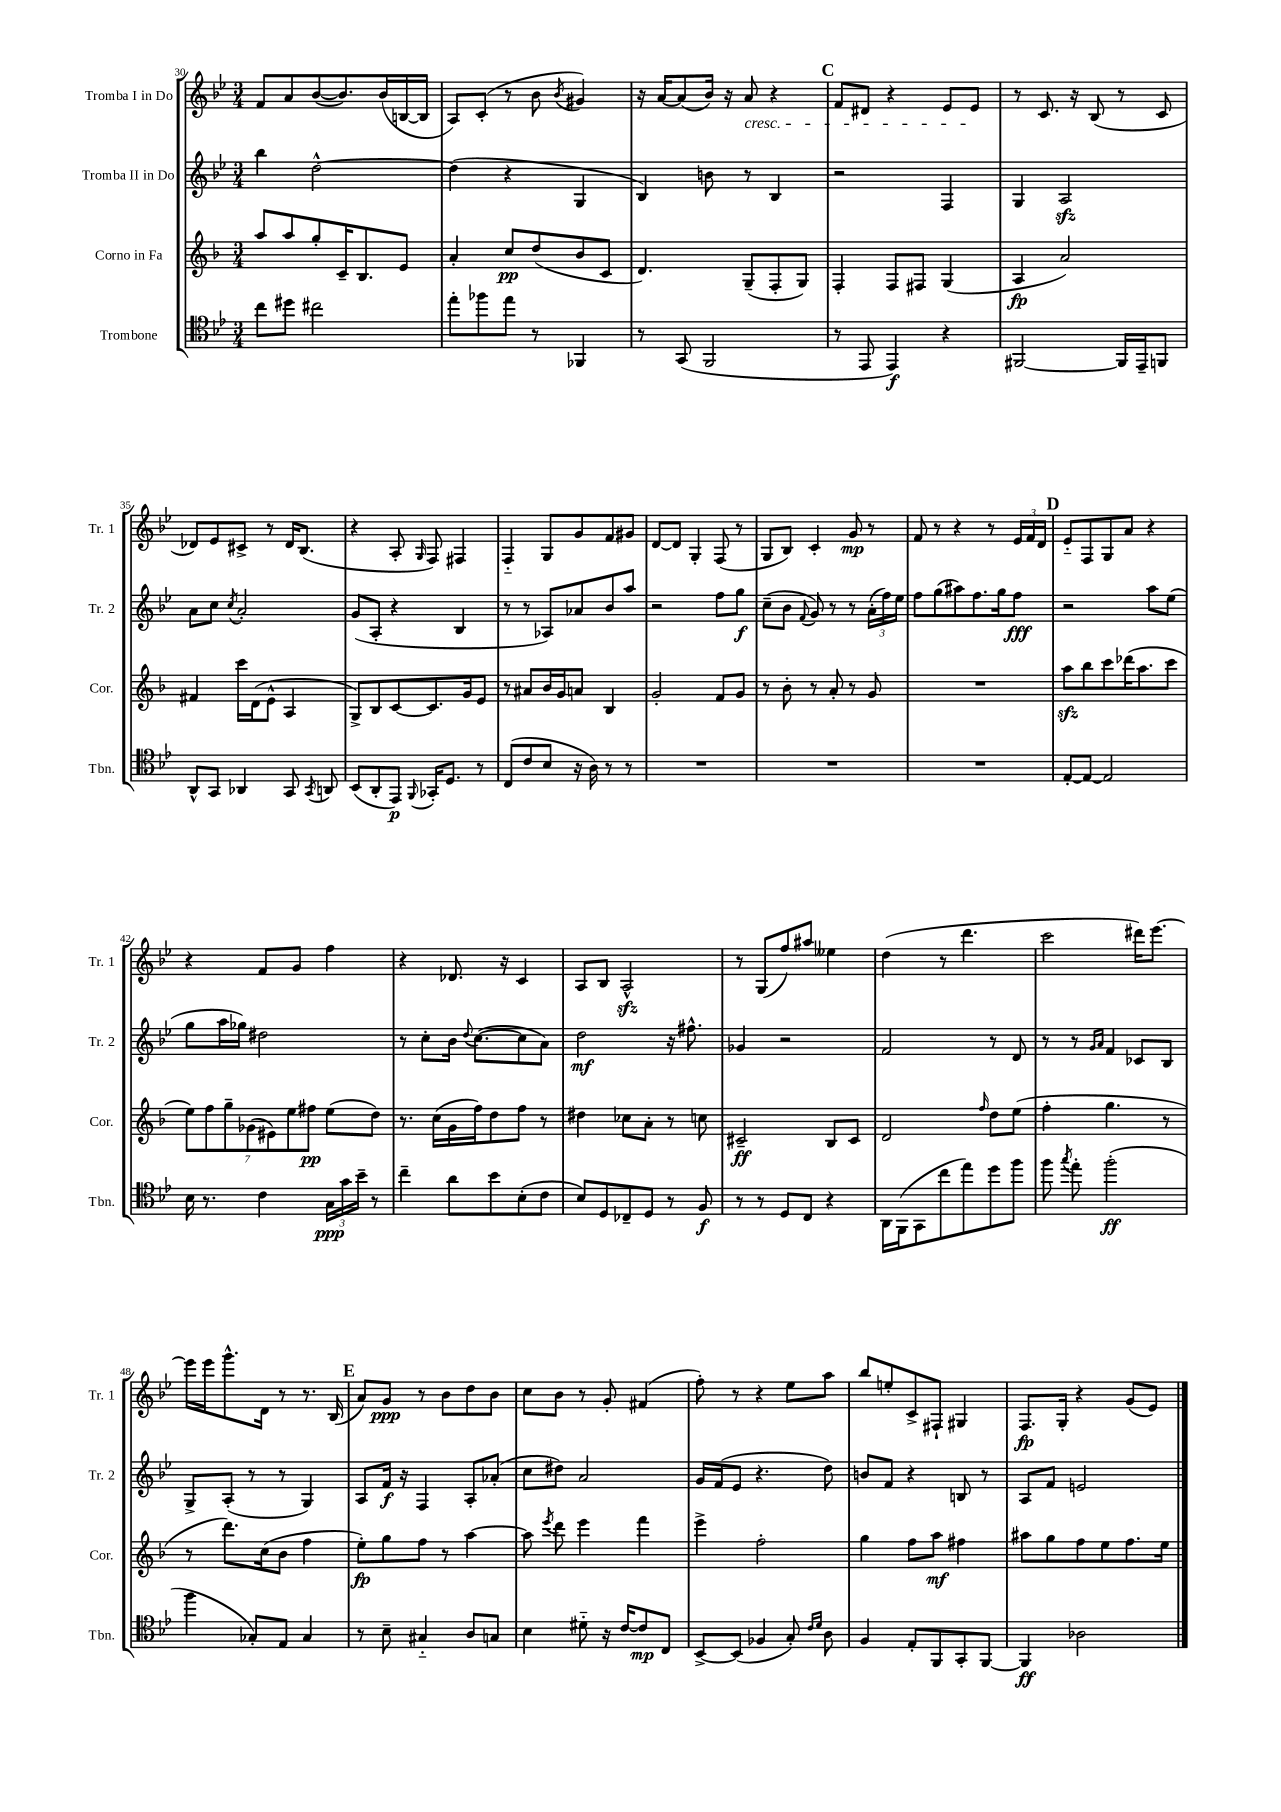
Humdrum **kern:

**kern	**kern	**kern	**kern
*staff4	*staff3	*staff2	*staff1
*clefC4	*clefG2	*clefG2	*clefG2
*k[b-e-]	*k[b-]	*k[b-e-]	*k[b-e-]
*M3/4	*M3/4	*M3/4	*M3/4
8cc\L	8aa/L	4bb-\	8f/L
8dd#\J	8aa/	.	8a/
2cc#\	8gg'/	[2dd^^\	([8b-/
.	16c~/K	.	8.b-/])
.	8.B-/	.	.
.	.	.	(16b-/L
.	8e/J	.	[16B/
.	.	.	16B/]JJ
=	=	=	=
8ee-'\L	4a'/	(4dd\]	8A/L)
8ff-\	.	.	(8c'/J
8ee-\J	8cc/L	4r	8r
8r	(8dd/	.	8b-\
.	.	.	8qb-/
4FF-/	8b-/	4G/	4g#/)
.	8c/J	.	.
=	=	=	=
8r	4.d/)	4B-/)	16r
.	.	.	[16a/LK
(8GG/	.	.	(8a/]
2FF/	.	8b\	16b-/Jk)
.	.	.	16r
.	(8G~/L	8r	8a/
.	8F'/	4B-/	4r
.	8G/J)	.	.
=	=	=	=
8r	4F'/	2r	8f/L
8EE-/	.	.	8d#/J
4EE-/)	8F/L	.	4r
.	8F#/J	.	.
4r	(4G/	4F/	8e-/L
.	.	.	8e-/J
=	=	=	=
[2FF#/	4A/	4G/	8r
.	.	.	8.c/
.	2a/)	2A/	.
.	.	.	16r
.	.	.	(8B-/
16FF#/]LL	.	.	8r
16EE-~/J	.	.	.
8FF/J	.	.	8c/
=	=	=	=
8AA^^/L	4f#/	8a\L	8d-/L)
8GG/J	.	8cc\J	8e-/
.	.	8qcc/	.
4AA-/	16ccc\LL	2a'/	8c#^/J
.	(16d\J	.	.
.	8e^^\J	.	8r
8GG/	4A/	.	16d-/LK
.	.	.	(8.B-/J
8qGG/	.	.	.
8AA/	.	.	.
=	=	=	=
(8BB-/L	8G^/L)	(8g/L	4r
8AA'/	8B-/	8A'/J	.
8EE-/J)	[8c/	4r	8A'/
8qqFF/	.	.	16qqG/
16GG-'/LK	8.c/]	.	8F/)
8.D/J	.	.	.
.	.	4B-/	4F#/
.	16g/k	.	.
8r	8e/J	.	.
=	=	=	=
(8C/L	8r	8r	4F'~/
8c/	8a#/L	8r	.
8B-/J	16b-/L	8A-/L)	8G/L
.	16g/J	.	.
16r	8a/J	8a-/	8g/
16A\)	.	.	.
8r	4B-/	8b-/	8f/
8r	.	8aa/J	8g#/J
=	=	=	=
2.r	2g'/	2r	[8d/L
.	.	.	8d/]J
.	.	.	4G'/
.	8f/L	8ff\L	(8F/
.	8g/J	8gg\J	8r
=	=	=	=
2.r	8r	(8cc~\L	8G/L
.	8b-'\	8b-\J	8B-/J)
.	.	8qqf/	.
.	8r	8g/)	4c'/
.	8a'/	8r	.
.	8r	8r	8g/
.	8g/	(24a'\LL	8r
.	.	24ff\)	.
.	.	24ee-\JJ	.
=	=	=	=
2.r	2.r	8ff\L	8f/
.	.	(8gg\	8r
.	.	8aa#\)	4r
.	.	8.ff\	.
.	.	.	8r
.	.	16gg\k	.
.	.	8ff\J	24e-/LL
.	.	.	24f/
.	.	.	24d/JJ
=	=	=	=
[8E-'/L	8aa\L	2r	8e-'~/L
8E-/_J	8bb-\	.	8F/
2E-/]	8ccc\	.	8G/
.	(16ddd-\K	.	8a/J
.	8.aa\	.	.
.	.	8aa\L	4r
.	8ccc\J	(8ee-\J	.
=	=	=	=
16B-\	14ee\L)	8gg\L	4r
8.r	.	.	.
.	14ff\	.	.
.	.	16aa\L	.
.	14gg~\	.	.
.	.	16gg-\JJ)	.
.	(14g-\	.	.
4c\	.	2dd#\	8f/L
.	14e#\)	.	.
.	14ee\	.	.
.	.	.	8g/J
.	14ff#\J	.	.
24G\LL	(8ee\L	.	4ff\
24g\	.	.	.
24b-~\JJ	.	.	.
8r	8dd\J)	.	.
=	=	=	=
4cc~\	8.r	8r	4r
.	.	8cc'\L	.
.	(16cc\LL	.	.
8a\L	16g\	16b-\Jk	8.d-/
.	.	8qqdd/	.
.	16ff\J)	([8.cc\L	.
8b-\	8dd\	.	.
.	.	.	16r
(8B-'\	8ff\J	8cc\]	4c/
8c\J	8r	8a\J)	.
=	=	=	=
8B-/L)	4dd#\	2dd\	8A/L
8D/	.	.	8B-/J
8C-~/	8cc-\L	.	2A^^/
8D/J	8a'\J	.	.
8r	8r	16r	.
.	.	8.ff#^^\	.
8F/	8cc\	.	.
=	=	=	=
8r	2c#~/	4g-/	8r
8r	.	.	(8G/L
8D/L	.	2r	8ff/)
8C/J	.	.	8aa#/J
4r	8B-/L	.	4ee--\
.	8c#/J	.	.
=	=	=	=
16AA\LL	2d/	2f/	(4dd\
(16FF\J	.	.	.
8GG\	.	.	.
8cc\	.	.	8r
8ee-\)	.	.	4.ddd\
.	16qqff/	.	.
8dd\	8dd\L	8r	.
8ff\J	(8ee\J	8d/	.
=	=	=	=
8ff\	4ff'\	8r	2ccc\
8qgg/	.	.	.
8ee-'\	.	8r	.
.	.	16qqg/LL	.
.	.	16qqa/JJ	.
(2ff'\	4.gg\	4f/	.
.	.	8c-/L	16ddd#\LK)
.	.	.	[8.eee-\J
.	8r	8B-/J	.
=	=	=	=
4ff\	8r	8G^/L	16eee-\]LL
.	.	.	16eee-\J
.	8.ddd\L)	(8A'/J	8.ggg^^\
8G-'/L)	.	8r	.
.	(16cc\k	.	16d\Jk
8E-/J	8b-\J	8r	8r
4G-/	4ff\	4G/)	8.r
.	.	.	(16B-/
=	=	=	=
8r	8ee'\L)	8A/L	8a/L)
8B-~\	8gg\	16f/Jk	8g/J
.	.	16r	.
4G#'~/	8ff\J	4F/	8r
.	8r	.	8b-\L
8A/L	[4aa\	8A'/L	8dd\
8G/J	.	(8a-'/J	8b-\J
=	=	=	=
4B-\	8aa\]	8cc\L	8cc\L
.	8qeee/	.	.
.	8ddd\	8dd#\J)	8b-\J
8d#'~\	4eee\	2a/	8r
16r	.	.	8g'/
[16c/LK	.	.	.
8c/]	4fff\	.	(4f#/
8C/J	.	.	.
=	=	=	=
[8BB-^/L	4eee^\	16g/LL	8ff'\)
.	.	(16f/J	.
(8BB-/]J	.	8e-/J	8r
4F-/	2ff'\	4.r	4r
8G'/)	.	.	8ee-\L
16qqc/LL	.	.	.
16qqd/JJ	.	.	.
8A\	.	8dd\)	8aa\J
=	=	=	=
4F/	4gg\	8b/L	8bb-/L
.	.	8f/J	8ee'/
8E-'/L	8ff\L	4r	8c^/
8FF/	8aa\J	.	8F#`/J
8GG'/	4ff#\	8B/	4G#/
[8FF/J	.	8r	.
=	=	=	=
4FF/]	8aa#\L	8A/L	8.F/L
.	8gg\	8f/J	.
.	.	.	16G'/Jk
2A-\	8ff\	2e/	4r
.	8ee\	.	.
.	8.ff\	.	(8g/L
.	.	.	8e-/J)
.	16ee\Jk	.	.
==	==	==	==
*-	*-	*-	*-
